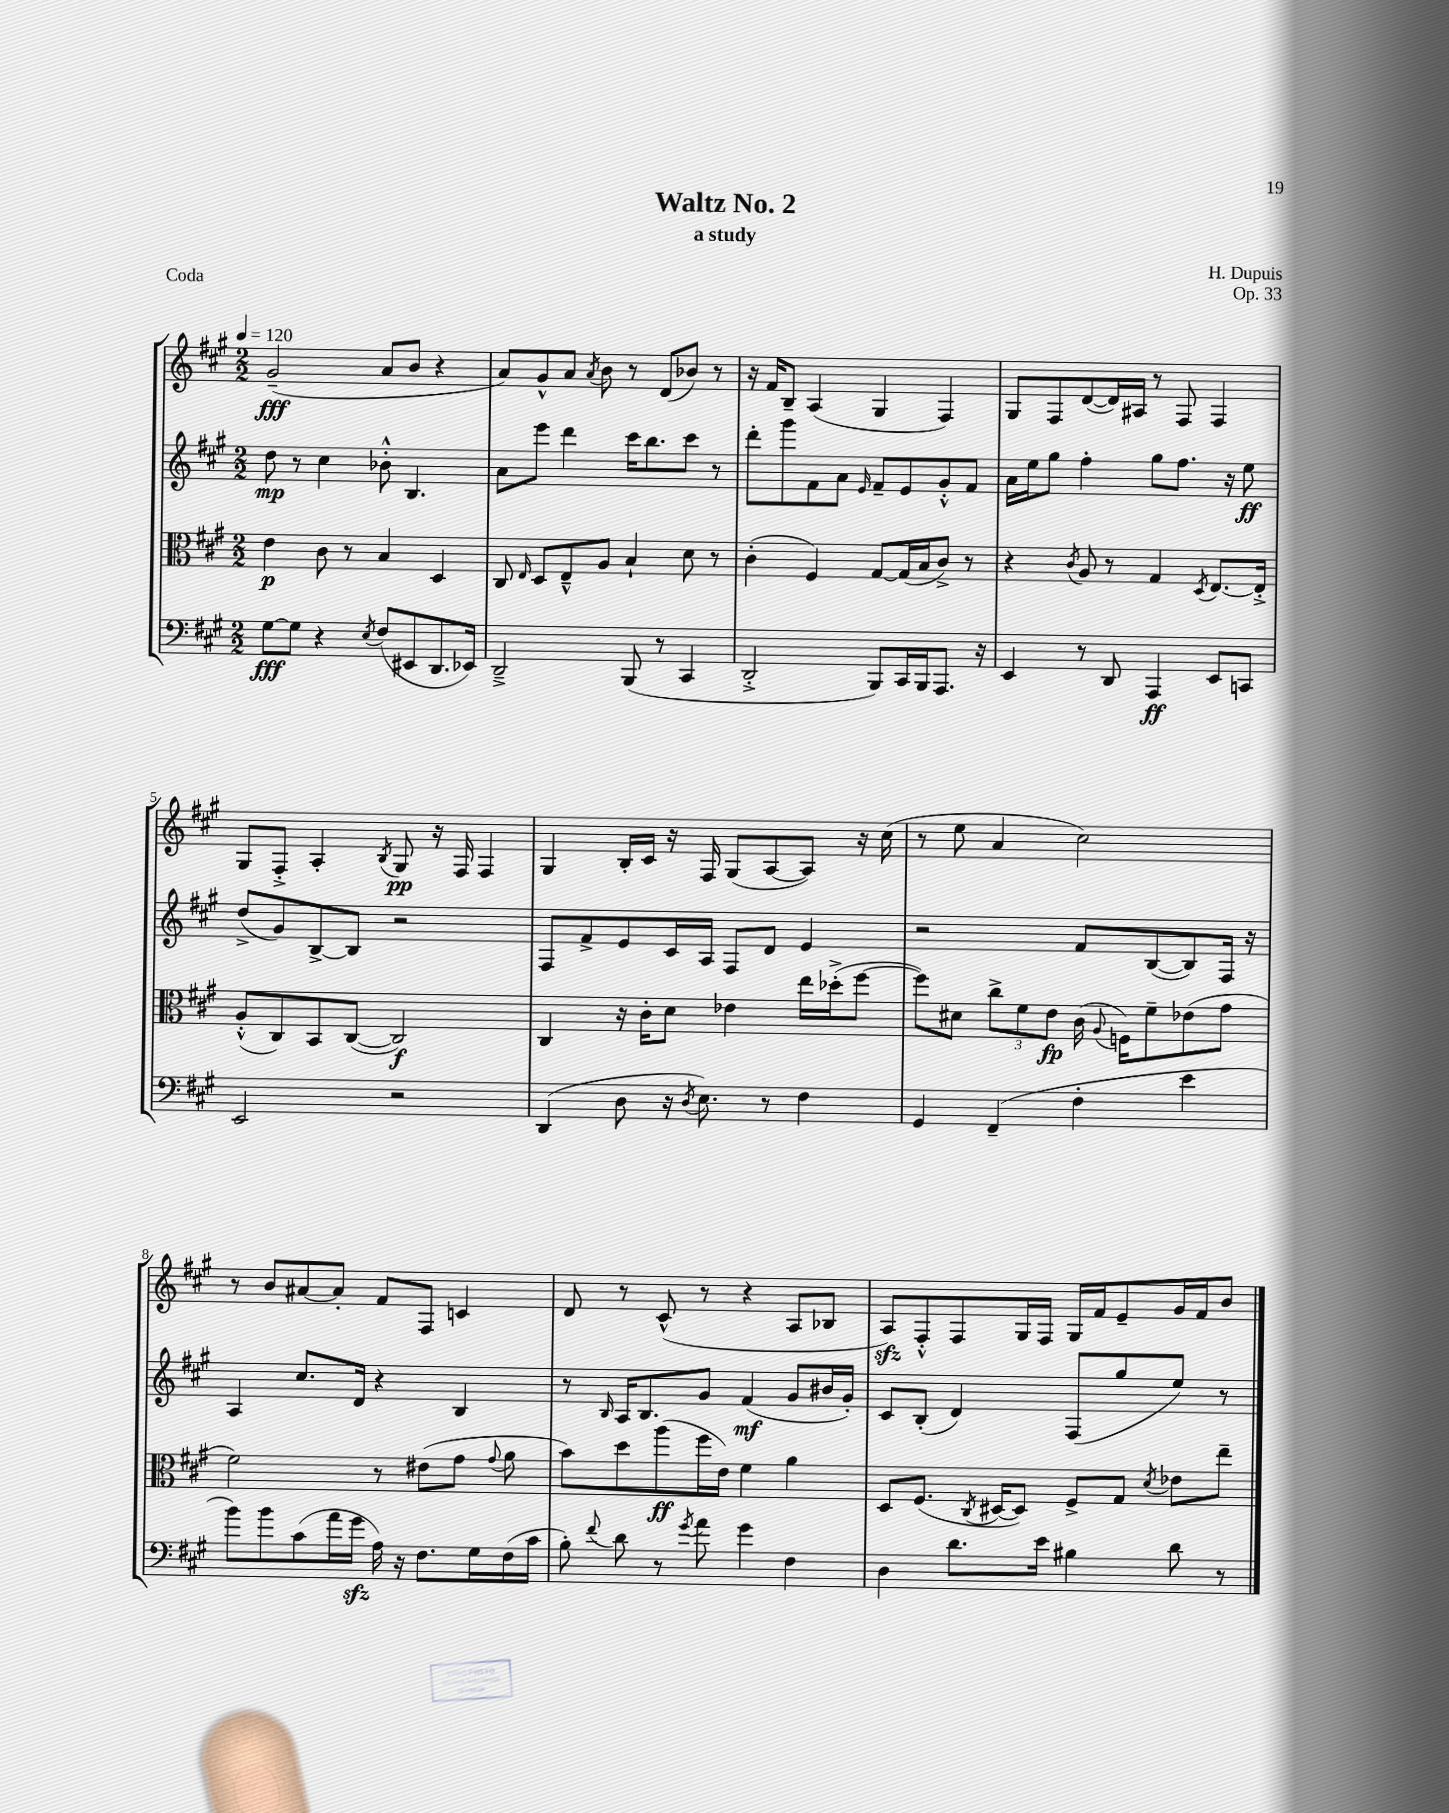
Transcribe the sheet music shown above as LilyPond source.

\header { title = "Waltz No. 2" composer = "H. Dupuis" subtitle = "a study" opus = "Op. 33" piece = "Coda" }
<<
\new StaffGroup <<
\new Staff = "s0" {
    \clef treble \key a \major \numericTimeSignature \time 2/2 \tempo 4 = 120
    \autoBeamOff gis'2--\fff( a'8[ b'8] r4 |
    a'8[) gis'8-^ a'8] \acciaccatura { a'8 } b'8 r8 d'8[( bes'8]) r8 |
    r16 fis'16[ b8]-- a4( gis4 fis4) |
    gis8[ fis8 d'8~( d'16) ais16] r8 fis8 fis4 |
    gis8[ fis8]-.-> a4-. \acciaccatura { b8 } gis8\pp r16 fis16 fis4 |
    gis4 b16[-. cis'16] r16 fis16 gis8[( a8~ a8]) r16 cis''16( |
    r8 e''8 a'4 cis''2) |
    r8 b'8[ ais'8~ ais'8]-. fis'8[ fis8] c'4 |
    d'8 r8 cis'8-^( r8 r4 a8[ bes8] |
    a8[\sfz) fis8-.-^ fis8 gis16 fis16] gis16[ fis'16 e'8-- gis'16 fis'16 b'8] \bar "|." |
}
\new Staff = "s1" {
    \clef treble \key a \major \numericTimeSignature \time 2/2
    \autoBeamOff d''8\mp r8 cis''4 bes'8-.-^ b4. |
    a'8[ e'''8] d'''4 cis'''16[ b''8. cis'''8] r8 |
    d'''8[-. gis'''8 fis'8 a'8] \grace { e'16 } fis'8[-- e'8 gis'8-.-^ fis'8] |
    a'16[ e''16 gis''8] fis''4-. gis''8[ fis''8.] r16 e''8\ff |
    d''8[->( gis'8) b8~-> b8] r2 |
    fis8[ fis'8-> e'8 cis'16 a16] fis8[ d'8] e'4 |
    r2 fis'8[ b8~( b8) fis16] r16 |
    a4 cis''8.[ d'16] r4 b4 |
    r8 \grace { b16 } a16[ b8. gis'8] fis'4\mf( gis'8[ bis'16 gis'16]-.) |
    cis'8[ b8]-.( d'4) fis8[( gis''8 e''8]) r8 \bar "|." |
}
\new Staff = "s2" {
    \clef alto \key a \major \numericTimeSignature \time 2/2
    \autoBeamOff e'4\p cis'8 r8 b4 d4 |
    cis8 \grace { e16 } d8[ e8---^ a8] b4-! d'8 r8 |
    cis'4-.( fis4) gis8[~ gis16( b16 cis'8]->) r8 |
    r4 \acciaccatura { cis'8 } a8 r8 gis4 \acciaccatura { d8 } e8.[~ e16]-.-> |
    a8[-.-^( cis8) b,8 cis8]~( cis2\f) |
    cis4 r16 cis'16[-. d'8] ees'4 e''16[ des''16-.->( fis''8]~ |
    fis''8[) dis'8] \tuplet 3/2 { cis''8[-> fis'8 e'8]\fp } cis'16( \appoggiatura { a8 } f16[) fis'8-- ees'8( gis'8] |
    fis'2) r8 eis'8[( gis'8] \appoggiatura { gis'8 } a'8 |
    b'8[) d''8 a''8\ff( fis''16 e'16]) fis'4 a'4 |
    d8[ fis8.]( \acciaccatura { cis8 } dis16[~ dis8]) fis8[-> gis8] \acciaccatura { d'8 } ees'8[ e''8]-- \bar "|." |
}
\new Staff = "s3" {
    \clef bass \key a \major \numericTimeSignature \time 2/2
    \autoBeamOff gis8[~\fff gis8] r4 \acciaccatura { e8 } fis8[( eis,8 d,8. ees,16]) |
    d,2---> b,,8( r8 cis,4 |
    d,2-.-> b,,8[) cis,16 b,,16 a,,8.] r16 |
    e,4 r8 d,8 a,,4\ff e,8[ c,8] |
    e,2 r2 |
    d,4( d8 r16 \acciaccatura { d8 } e8.) r8 fis4 |
    gis,4 fis,4--( fis4-. e'4 |
    b'8[) b'8 cis'8( a'16 gis'16]\sfz a16) r16 fis8.[ gis16 fis16( cis'16] |
    b8-.) \appoggiatura { fis'8 } d'8 r8 \acciaccatura { gis'8 } a'8 gis'4 fis4 |
    d4 d'8.[ e'16] bis4 d'8 r8 \bar "|." |
}
>>
>>
